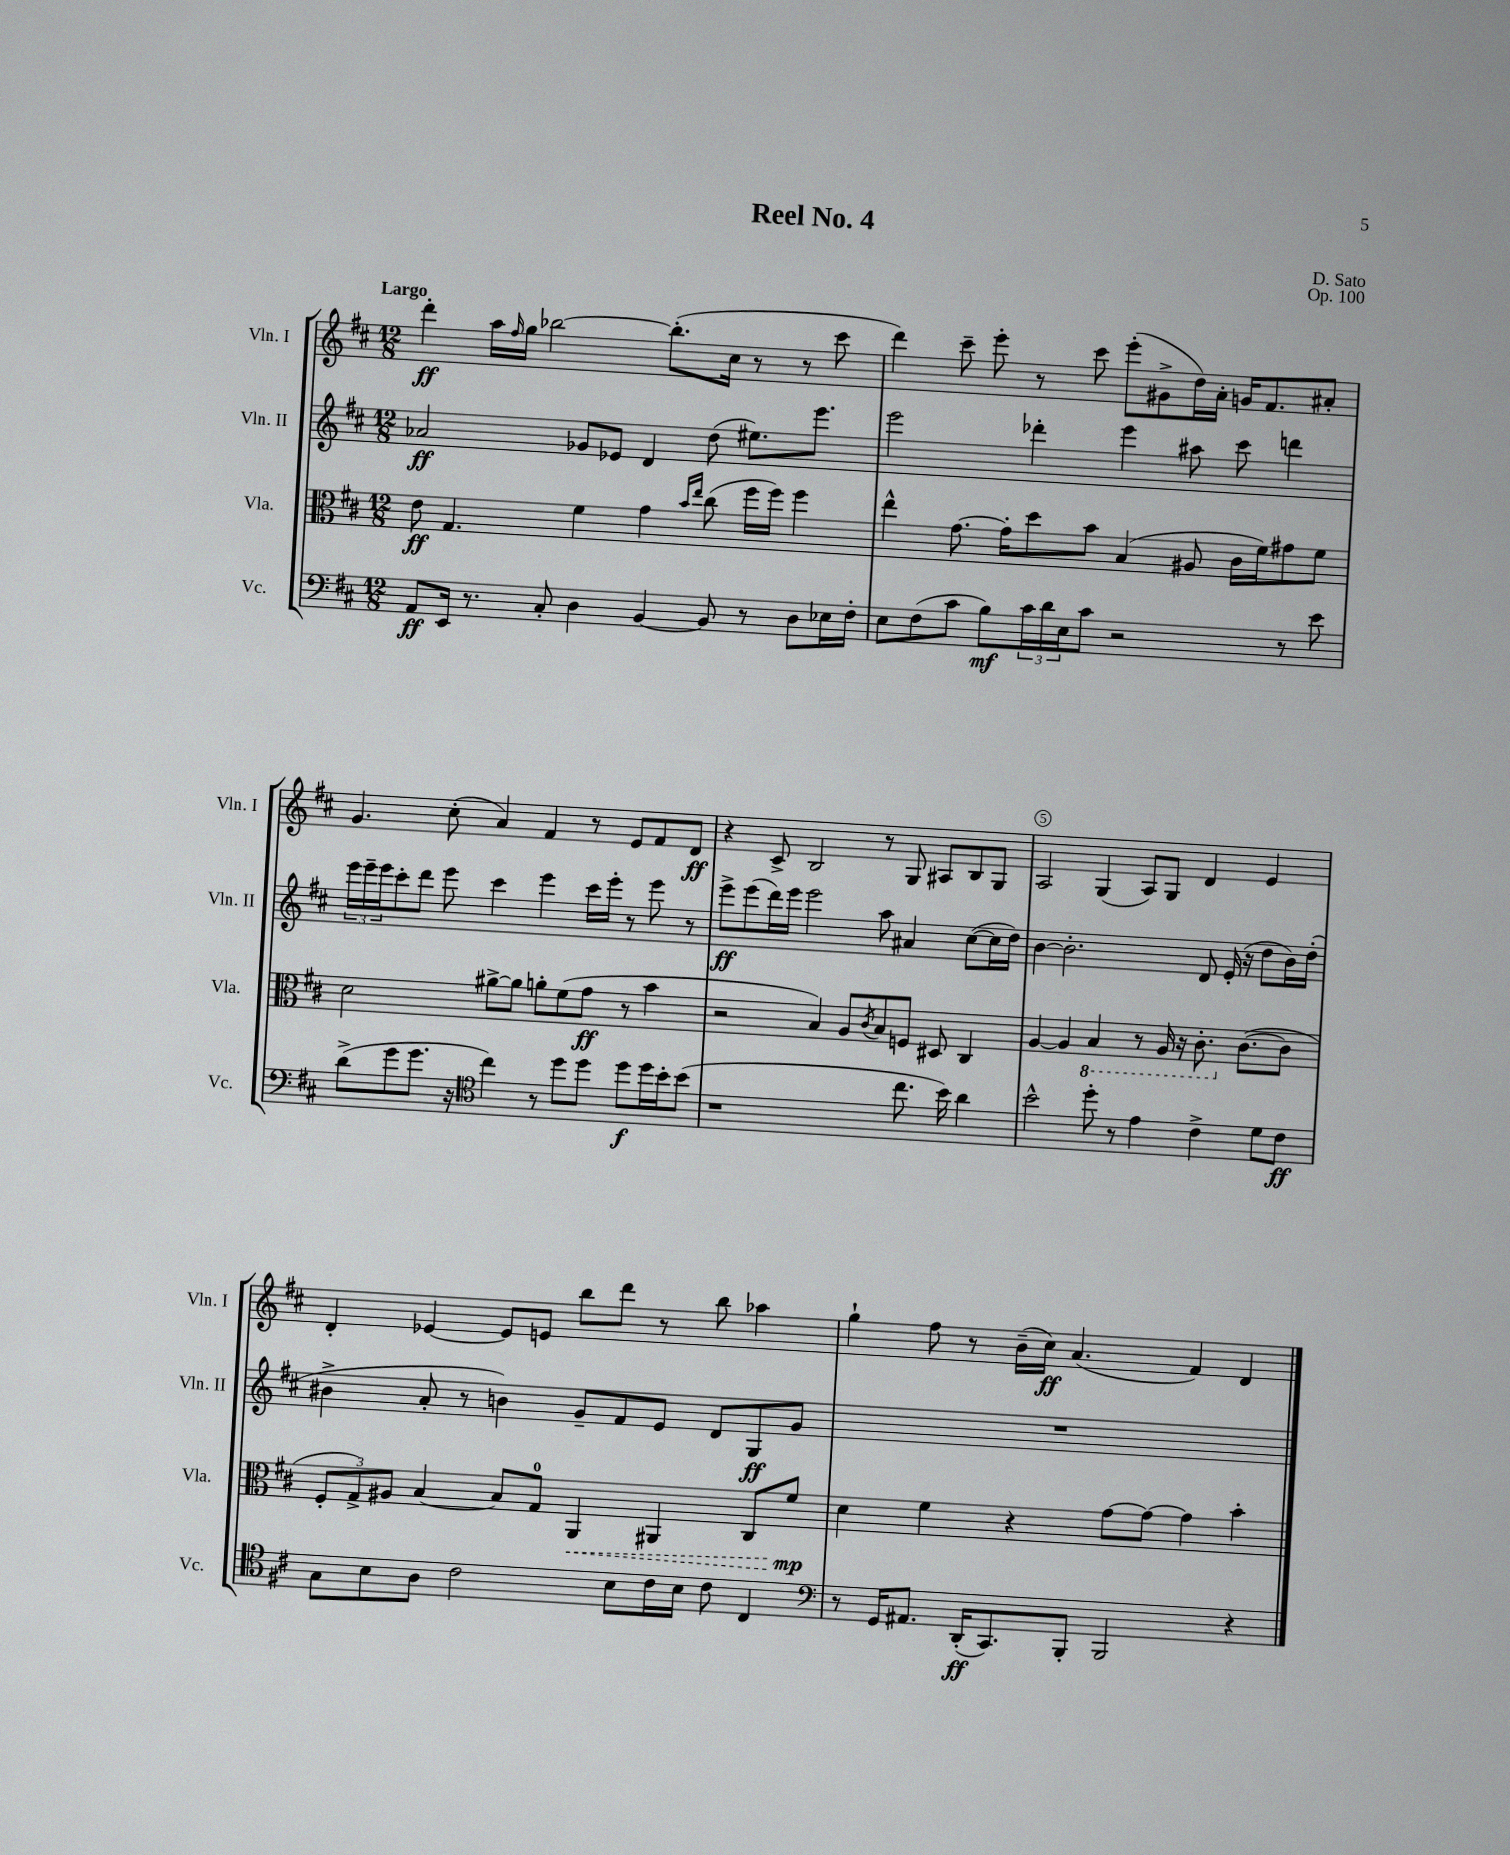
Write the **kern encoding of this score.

**kern	**kern	**kern	**kern
*staff4	*staff3	*staff2	*staff1
*clefF4	*clefC3	*clefG2	*clefG2
*k[f#c#]	*k[f#c#]	*k[f#c#]	*k[f#c#]
*M12/8	*M12/8	*M12/8	*M12/8
8AA	8e	2a-	4ddd'
16EE	4.G	.	.
8.r	.	.	.
.	.	.	16aa
.	.	.	16qqff#
.	.	.	16gg
8C#'	.	.	[2bb-
4D	4f#	8g-	.
.	.	8e-	.
[4BB	4g	4d	.
.	.	.	(8.bb-']
.	16qqb	.	.
.	16qqee	.	.
8BB]	(8cc#	(8dd	.
.	.	.	16cc#
8r	16ff#	8.ee#)	8r
.	16ff#)	.	.
8D	4ff#	.	8r
.	.	8.eee	.
16E-	.	.	8ccc#
16F#'	.	.	.
=	=	=	=
8E	4ee^^	2eee	4ddd)
(8F#	.	.	.
8c#	[8.g	.	8ccc#~
8B)	.	.	8eee'
.	16g']	.	.
24c#	8dd	4ddd-'	8r
24d	.	.	.
24E	.	.	.
8c#	8b	.	8ccc#
2r	(4B	4eee	(8eee'
.	.	.	8g#^
.	8A#	8aa#	16dd)
.	.	.	16a'
.	16c#	8ccc#	16g
.	16f#)	.	8.f#
8r	8g#	4ddd	.
8e	8f#	.	8a#'
=	=	=	=
(8d^	2d	24eee	4.g
.	.	24eee~	.
.	.	24eee	.
8g	.	8ccc#'	.
8.g	.	8ddd	.
.	.	8eee	(8cc#'
16r	.	.	.
*clefC4	*	*	*
4cc#)	[8a#^	4ccc#	4a)
.	8a#]	.	.
8r	8a'	4eee	4f#
8dd	(8f#	.	.
8dd	8g	16ccc#	8r
.	.	16eee'	.
8dd	8r	8r	8e
16dd	4b	8eee	8f#
16b'	.	.	.
(8b	.	8r	8d
=	=	=	=
1r	2r	8eee^	4r
.	.	(8eee	.
.	.	16ddd)	8c#^
.	.	16eee	.
.	.	2eee	2B
.	4B)	.	.
.	8A	.	.
.	8qc#	.	.
.	8B	8aa	8r
8.cc#	8F	4a#	8G
.	8D#	.	8A#
16b)	.	.	.
4a	4C#	([8cc#	8B
.	.	16cc#]	8G
.	.	16dd)	.
=	=	=	=
2b^^	[4A	[4b	2A
.	4A]	2.b']	.
8dd'	4BB	.	(4G
8r	.	.	.
4e	8r	.	8A)
.	16AA	.	8G
.	16r	.	.
4c#^	8.C#'	8d	4d
.	.	(16e'	.
.	([8.c#	16r	.
8d	.	8dd	4e
8c#	8c#]	16b)	.
.	.	(16dd'	.
=	=	=	=
8G	12F#'	4b#^	4d'
.	12G^)	.	.
8B	.	.	.
.	12A#	.	.
8A	[4B	8a'	[4e-
2c#	.	8r	.
.	8B]	4b)	8e-]
.	8G	.	8e
.	4AA	8g~	8bb
8B	.	8f#	8ddd
16c#	4AA#	8e	8r
16B	.	.	.
8c#	.	8d	8bb
4C#	8C#	8G	4aa-
.	8f#	8g	.
=	=	=	=
*clefF4	*	*	*
8r	4d	1.r	4gg`
16GG	.	.	.
8.AA#	.	.	.
.	4f#	.	8ff#
(16DD'	.	.	8r
8.CC#)	.	.	.
.	4r	.	(16b~
.	.	.	16cc#)
8BBB'	.	.	(4.a
2BBB	[8g	.	.
.	8g_	.	.
.	4g]	.	4f#)
4r	4b'	.	4d
==	==	==	==
*-	*-	*-	*-
